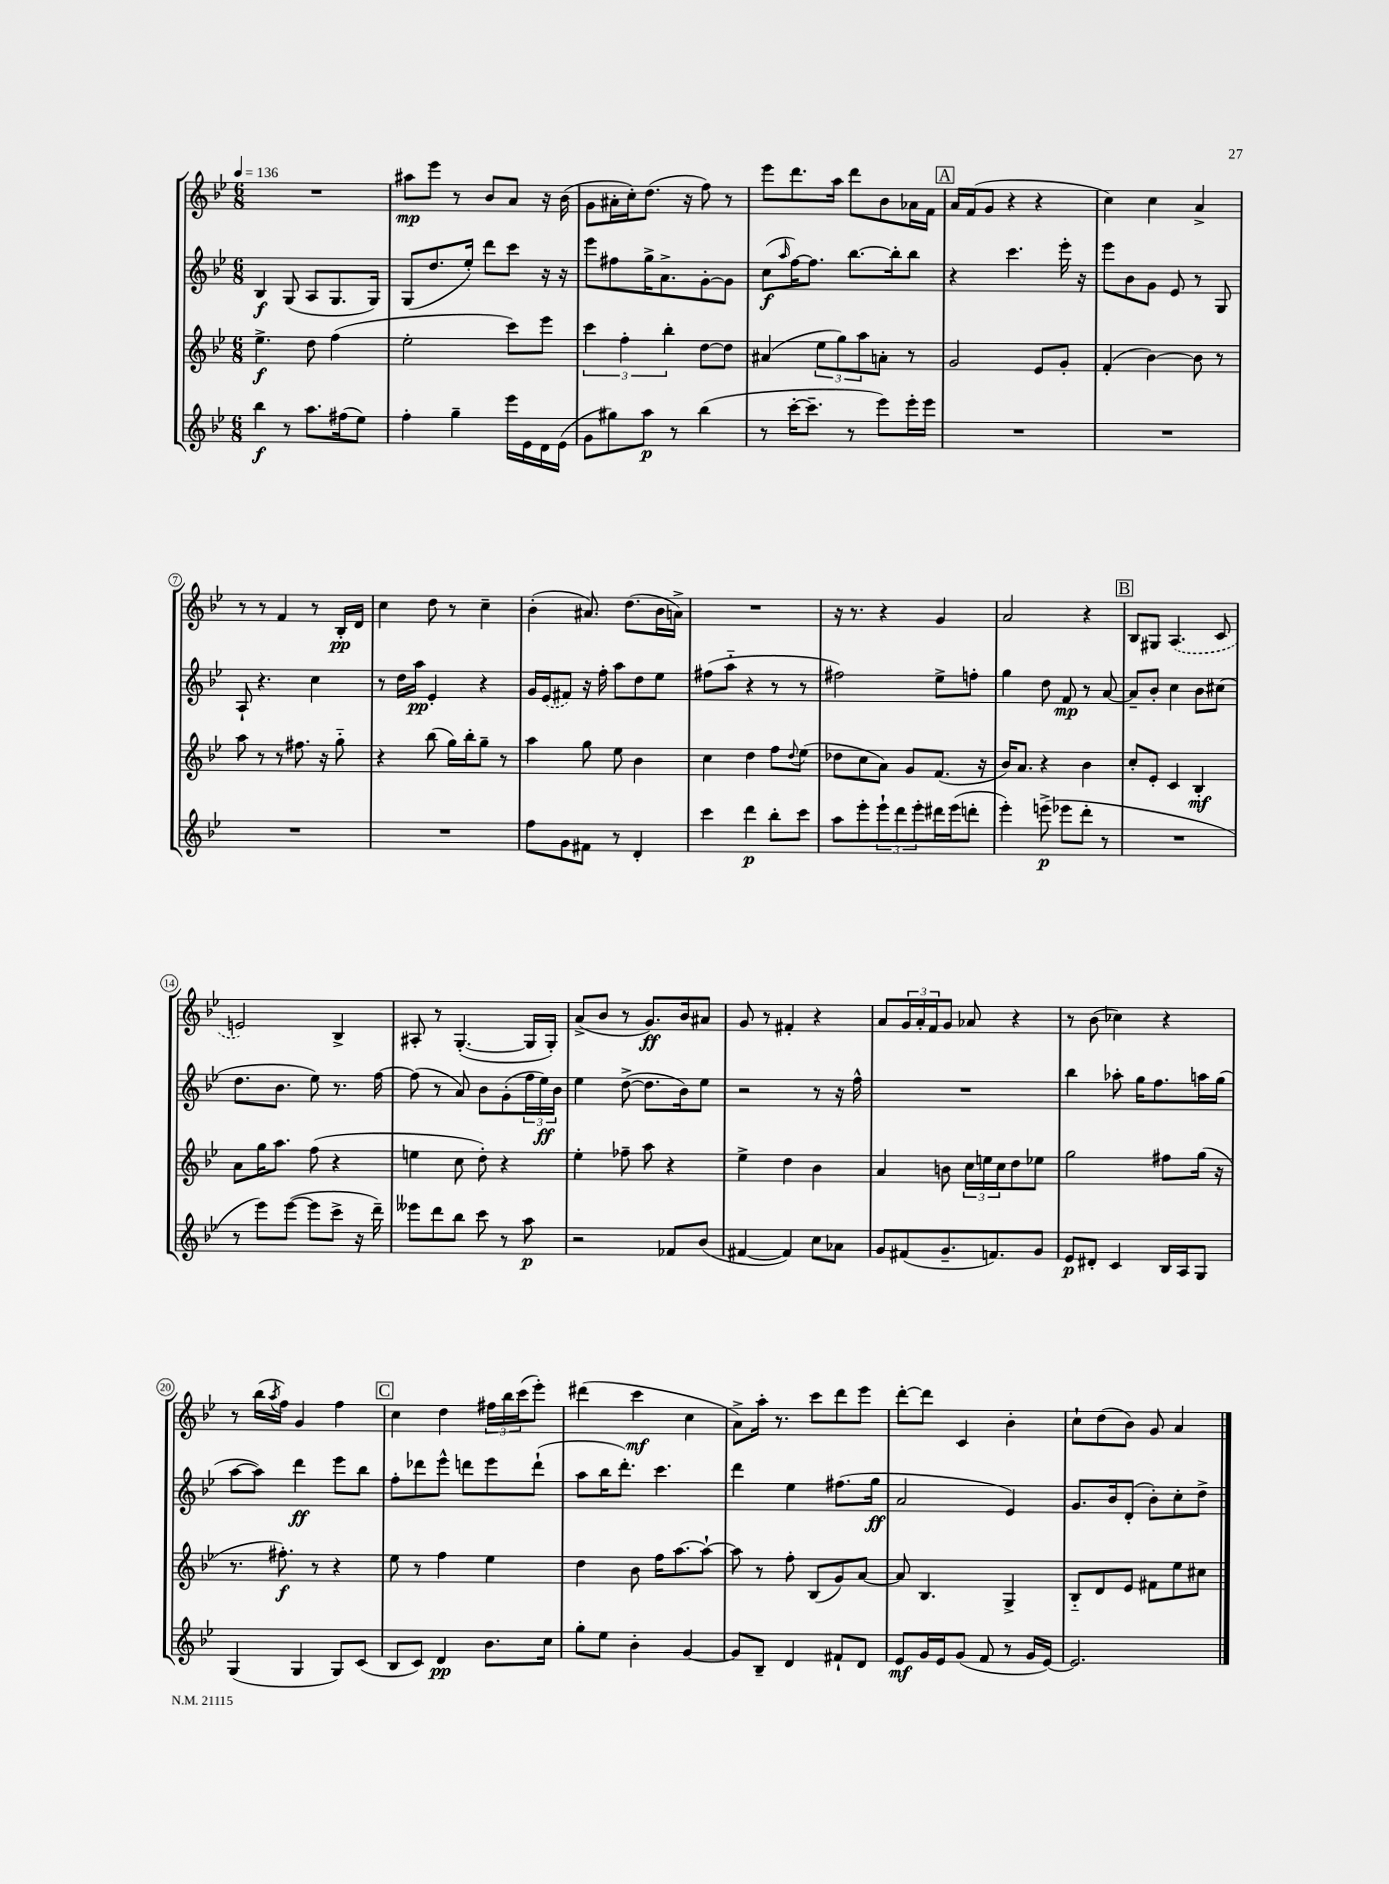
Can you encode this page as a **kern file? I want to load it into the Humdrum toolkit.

**kern	**kern	**kern	**kern
*staff4	*staff3	*staff2	*staff1
*clefG2	*clefG2	*clefG2	*clefG2
*k[b-e-]	*k[b-e-]	*k[b-e-]	*k[b-e-]
*M6/8	*M6/8	*M6/8	*M6/8
*MM136	*MM136	*MM136	*MM136
4bb-\	4.ee-^\	4B-/	2.r
8r	.	(8G/	.
8.aa\L	8dd\	8A/L	.
.	(4ff\	8.G/	.
(16ff#\k	.	.	.
8ee-\J)	.	.	.
.	.	16G/Jk)	.
=	=	=	=
4ff'\	2ee-'\	(8G/L	8aa#\L
.	.	8.dd/	8eee-\J
4gg~\	.	.	8r
.	.	16ee-'/Jk)	.
.	.	8ddd\L	8b-/L
16eee-\LL	8ccc\L)	8ccc\J	8a/J
16e-\	.	.	.
16d\	8eee-\J	16r	16r
(16e-\JJ	.	16r	(16b-\
=	=	=	=
8g\L	6ccc\	8eee-\L	8g\L
8gg#\)	.	8ff#\	16a#'\L
.	6ff'\	.	.
.	.	.	16cc'\J)
8aa\J	.	16gg^\K	(8.dd\J
.	.	8.a^\	.
.	6bb-'\	.	.
8r	.	.	.
.	.	.	16r
(4bb-\	[8dd\L	[8g'\	8ff\)
.	8dd\]J	8g\]J	8r
=	=	=	=
8r	(4a#/	(8cc\L	8eee-\L
.	.	16qqaa/	.
[16ccc'\LK	.	[16ff\K)	8.ddd\
8.ccc~\]J	.	8.ff\]J	.
.	12ee-\L	.	.
.	.	.	16aa\Jk
.	12gg\)	.	.
8r	.	[8.bb-\L	8ddd\L
.	12aa\	.	.
8eee-\L)	8a'\J	.	8b-\
.	.	16bb-'\]k	.
16eee-'\L	8r	8bb-\J	16a-\L
16eee-\JJ	.	.	16f\JJ
=	=	=	=
2.r	2g/	4r	16a/LL
.	.	.	(16f/J
.	.	.	8g/J
.	.	4.ccc\	4r
.	8e-/L	.	4r
.	8g'/J	16eee-'\	.
.	.	16r	.
=	=	=	=
2.r	(4f'/	8eee-\L	4cc\)
.	.	8b-\	.
.	[4b-\)	8g\J	4cc\
.	.	8e-/	.
.	8b-\]	8r	4a^/
.	8r	8G/	.
=	=	=	=
2.r	8aa\	8A`/	8r
.	8r	4.r	8r
.	8r	.	4f/
.	8.ff#\	.	.
.	.	4cc\	8r
.	16r	.	.
.	8gg'~\	.	16B-'/LL
.	.	.	16d/JJ
=	=	=	=
2.r	4r	8r	4cc\
.	.	16dd\LL	.
.	.	16aa\JJ	.
.	(8bb-\	4e-'/	8dd\
.	16gg\LL)	.	8r
.	16bb-'\J	.	.
.	8gg~\J	4r	4cc~\
.	8r	.	.
=	=	=	=
8ff\L	4aa\	16g/LL	(4b-'\
.	.	(16e-/J	.
8g\	.	8f#/J)	.
8f#\J	8gg\	16r	8.a#/)
.	.	16ff'\	.
8r	8ee-\	8aa\L	.
.	.	.	(8.dd\L
4d'/	4b-\	8dd\	.
.	.	8ee-\J	16b-\L
.	.	.	16a^\JJ)
=	=	=	=
4ccc\	4cc\	(8ff#\L	2.r
.	.	8aa'~\J	.
4ddd\	4dd\	4r	.
8bb-'\L	8ff\L	8r	.
.	8qqdd/	.	.
8ccc\J	(8ee-\J	8r	.
=	=	=	=
8aa\L	8dd-\L	2ff#\)	16r
.	.	.	8.r
8eee-'\	8cc\	.	.
12eee-`\	8a\J)	.	4r
12ddd\	.	.	.
.	8g/L	.	.
12eee-'\	.	.	.
16ddd#\L	(8.f/J	8ee-^\L	4g/
(16eee-\J	.	.	.
8ddd'\J	.	8ff'\J	.
.	16r	.	.
=	=	=	=
4eee-'\)	16b-/LK)	4gg\	2a/
.	8.a/J	.	.
(8eee^\	4r	8dd\	.
8eee-\L	.	8f/	.
8ddd'\J	4b-\	8r	4r
8r	.	[8a/	.
=	=	=	=
2.r	8cc'/L	8a~/]L	8B-/L
.	8e-'/J	8b-'/J	8G#/J
.	4c/	4cc\	(4.A/
.	4B-'/	8b-\L	.
.	.	(8cc#\J	8c/
=	=	=	=
8r	8a\L	8.dd\L	2e/)
8eee-\L)	16gg\K	.	.
.	8.aa\J	8.b-\J	.
([8eee-\J	.	.	.
8eee-\]L	(8ff\	8ee-\)	.
8ccc^\J	4r	8.r	4B-^/
16r	.	.	.
16ddd~\)	.	[16ff\	.
=	=	=	=
8eee--\L	4ee\	(8ff\]	8A#'/
8ddd\	.	8r	8r
8bb-\J	8cc\	8a/)	([4.G'/
8ccc\	8dd'\)	8b-\L	.
8r	4r	(8g'\	.
8aa\	.	24ff\L	16G/]LL
.	.	24ee-\)	.
.	.	.	16G'/JJ)
.	.	24b-\JJ	.
=	=	=	=
2r	4ee-'\	4ee-\	(8a^/L
.	.	.	8b-/J
.	8ff-~\	([8dd^\	8r
.	8aa\	8.dd\]L	8.g/L)
8f-/L	4r	.	.
.	.	16b-\k)	16b-/k
(8b-/J	.	8ee-\J	8a#/J
=	=	=	=
[4f#/	4ee-^\	2r	8g/
.	.	.	8r
4f#/])	4dd\	.	4f#'/
8cc\L	4b-\	8r	4r
8a-\J	.	16r	.
.	.	16ff^^\	.
=	=	=	=
8g/L	4a/	2.r	8a/L
(8f#/	.	.	24g/L
.	.	.	24a'/
.	.	.	24f/J
8.g~/	8b\	.	8g/J
.	24cc\LL	.	8a-/
.	24ee\	.	.
8.f/)	.	.	.
.	24cc\J	.	.
.	8dd\	.	4r
8g/J	8ee-\J	.	.
=	=	=	=
8e-/L	2gg\	4bb-\	8r
8d#'/J	.	.	(8b-\
4c/	.	8aa-'\	4cc-\)
.	.	16gg\LK	.
.	.	8.ff\	.
16B-/LL	8ff#\L	.	4r
16A/J	.	.	.
8G/J	(16gg\Jk	16aa\L	.
.	16r	(16gg\JJ	.
=	=	=	=
(4G/	8.r	[8aa\L	8r
.	.	8aa\]J)	(16bb-\LL
.	.	.	8qaa/
.	8.ff#'\)	.	16ff\JJ)
4G/	.	4ddd\	4g/
.	8r	.	.
8G/L)	4r	8eee-\L	4ff\
(8c/J	.	8bb-\J	.
=	=	=	=
8B-/L	8ee-\	8ff'\L	4cc\
8c/J)	8r	8ddd-\	.
4d/	4ff\	8eee-^^\J	4dd\
.	.	8ddd\L	.
8.b-\L	4ee-\	8eee-\	24ff#\LL
.	.	.	24bb-\
.	.	.	(24ccc\J
.	.	(8ddd`\J	8eee-'\J)
16cc\Jk	.	.	.
=	=	=	=
8gg'\L	4dd\	8aa\L	(4ddd#\
8ee-\J	.	16bb-\K	.
.	.	8.ddd'\J)	.
4b-'\	8b-\	.	4ccc\
.	16ff\LK	4.ccc\	.
.	[8.aa\	.	.
[4g/	.	.	4cc\
.	8aa`\_J	.	.
=	=	=	=
8g/]L	8aa\]	4ddd\	8a^\L)
8B-~/J	8r	.	16aa'\Jk
.	.	.	8.r
4d/	8ff'\	4ee-\	.
.	(8B-/L	.	8ccc\L
8f#`/L	8g/)	(8.ff#\L	8ddd\
8d/J	[8a/J	.	8eee-\J
.	.	16gg\Jk	.
=	=	=	=
8e-/L	8a/]	2a/	[8ddd'\L
16g/L	4.B-/	.	8ddd\]J
16e-/J	.	.	.
(8g/J	.	.	4c/
8f/	.	.	.
8r	4G^/	4e-/)	4b-'\
16g/LL	.	.	.
[16e-/JJ)	.	.	.
=	=	=	=
2.e-/]	8B-'~/L	8.g/L	8cc`\L
.	8d/	.	(8dd\
.	.	16b-/k	.
.	8e-/J	(8d'/J	8b-\J)
.	8f#\L	8b-'\L)	8g/
.	8ee-\	8cc'\	4a/
.	8cc#\J	8dd^\J	.
==	==	==	==
*-	*-	*-	*-
